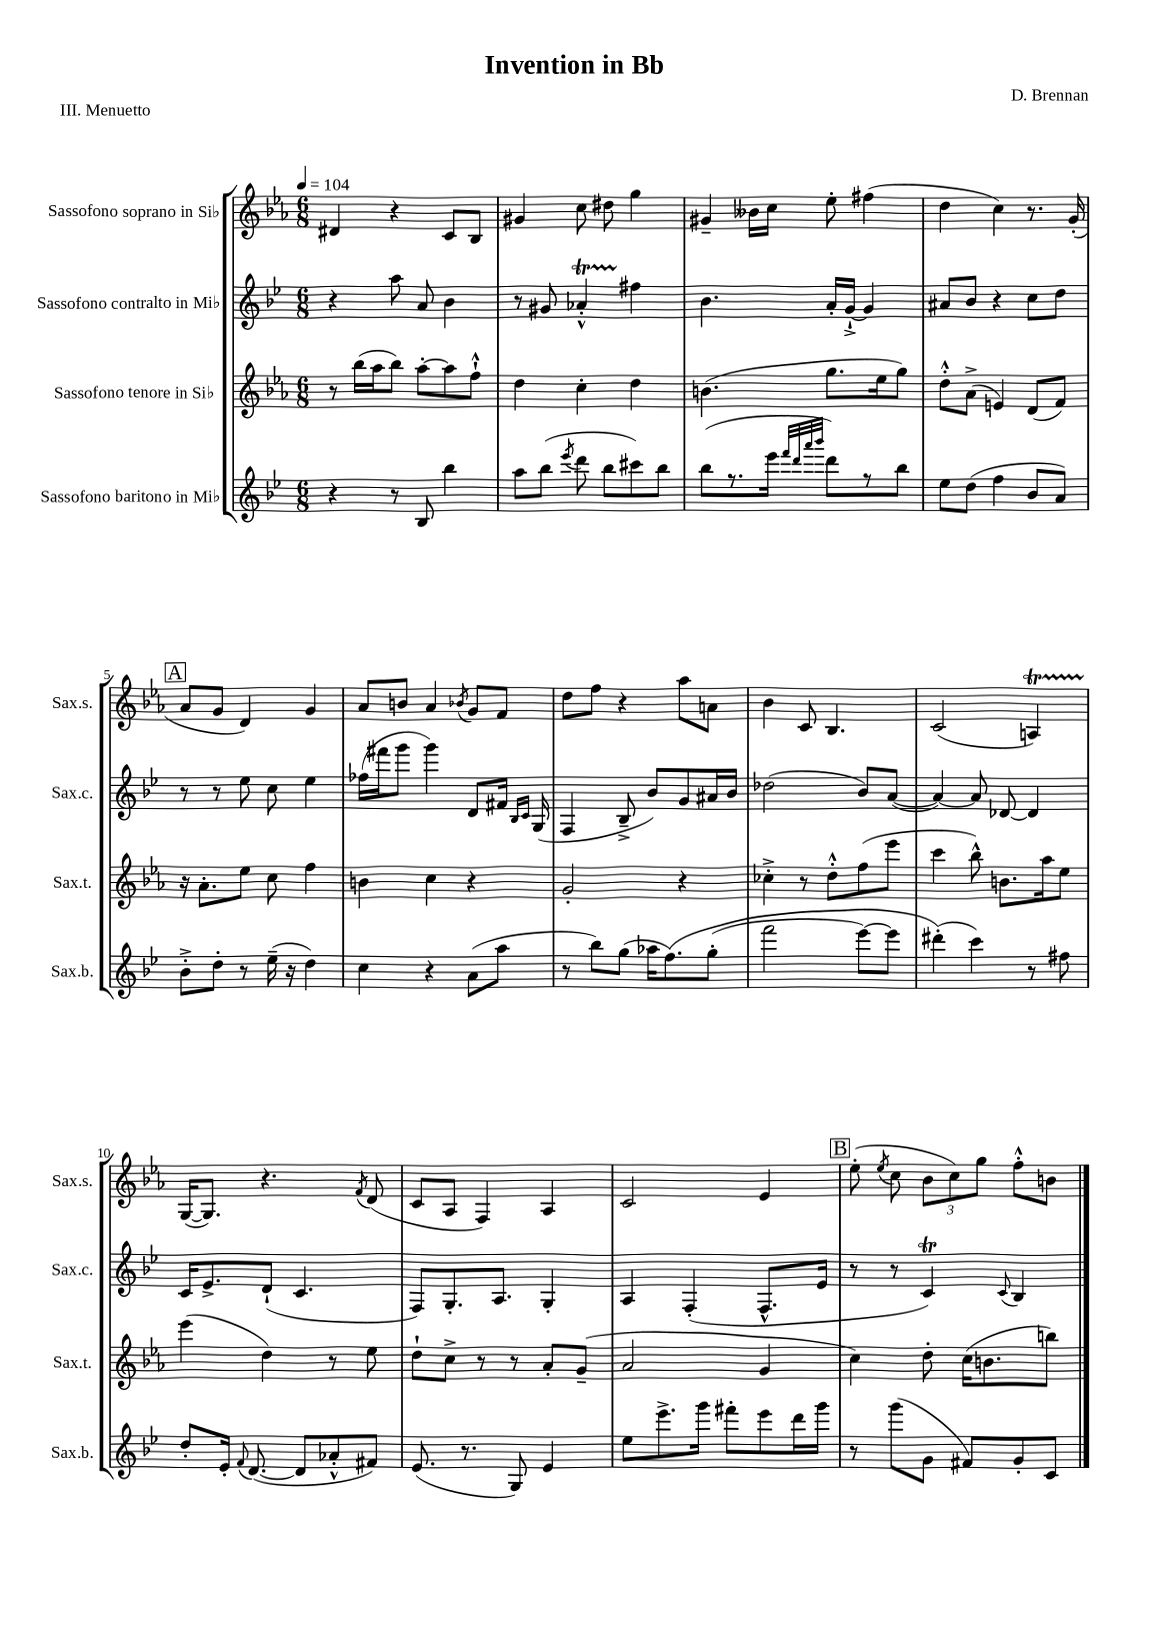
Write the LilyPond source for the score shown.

\header { title = "Invention in Bb" composer = "D. Brennan" piece = "III. Menuetto" }
<<
\new StaffGroup <<
\new Staff = "s0" \with { instrumentName = "Sassofono soprano in Sib" shortInstrumentName = "Sax.s." } {
    \clef treble \key ees \major \numericTimeSignature \time 6/8 \tempo 4 = 104
    \autoBeamOff dis'4 r4 c'8[ bes8] |
    gis'4 c''8 dis''8 g''4 |
    gis'4-- beses'16[ c''16] ees''8-. fis''4( |
    d''4 c''4) r8. g'16-.( |
    \mark \markup { \box "A" } aes'8[ g'8] d'4) g'4 |
    aes'8[ b'8] aes'4 \acciaccatura { bes'8 } g'8[ f'8] |
    d''8[ f''8] r4 aes''8[ a'8] |
    bes'4 c'8 bes4. |
    c'2( a4\startTrillSpan) |
    g16[~\stopTrillSpan( g8.]) r4. \acciaccatura { f'8 } d'8( |
    c'8[ aes8] f4) aes4 |
    c'2 ees'4 |
    \mark \markup { \box "B" } ees''8-.( \acciaccatura { ees''8 } c''8 \tuplet 3/2 { bes'8[ c''8) g''8] } f''8[-.-^ b'8] \bar "|." |
}
\new Staff = "s1" \with { instrumentName = "Sassofono contralto in Mib" shortInstrumentName = "Sax.c." } {
    \clef treble \key bes \major \numericTimeSignature \time 6/8
    \autoBeamOff r4 a''8 a'8 bes'4 |
    r8 gis'8 aes'4-.-^\startTrillSpan fis''4\stopTrillSpan |
    bes'4. a'16[-. g'16]~-!-> g'4 |
    ais'8[ bes'8] r4 c''8[ d''8] |
    \mark \markup { \box "A" } r8 r8 ees''8 c''8 ees''4 |
    fes''16[( fis'''16 g'''8] g'''4) d'8[ fis'16] \grace { bes16[ c'16] } g16( |
    f4 bes8---> bes'8[) g'8 ais'16 bes'16] |
    des''2( bes'8[) a'8]~( |
    a'4~) a'8 des'8~ des'4 |
    c'16[ ees'8.-> d'8]-!( c'4. |
    f8[) g8.-. a8.] g4-. |
    a4 f4-.( f8.[-^ ees'16] |
    \mark \markup { \box "B" } r8 r8 c'4\trill) \appoggiatura { c'8 } bes4 \bar "|." |
}
\new Staff = "s2" \with { instrumentName = "Sassofono tenore in Sib" shortInstrumentName = "Sax.t." } {
    \clef treble \key ees \major \numericTimeSignature \time 6/8
    \autoBeamOff r8 bes''16[( aes''16 bes''8]) aes''8[~-. aes''8 f''8]-!-^ |
    d''4 c''4-. d''4 |
    b'4.( g''8.[ ees''16 g''8]) |
    d''8[-.-^ aes'8]->( e'4) d'8[( f'8]) |
    \mark \markup { \box "A" } r16 aes'8.[-. ees''8] c''8 f''4 |
    b'4 c''4 r4 |
    g'2-. r4 |
    ces''4-.-> r8 d''8[-.-^ f''8( ees'''8] |
    c'''4 bes''8-^) b'8.[ aes''16 ees''8] |
    ees'''4( d''4) r8 ees''8 |
    d''8[-! c''8]-> r8 r8 aes'8[-. g'8]--( |
    aes'2 g'4 |
    \mark \markup { \box "B" } c''4) d''8-. c''16[( b'8. b''8]) \bar "|." |
}
\new Staff = "s3" \with { instrumentName = "Sassofono baritono in Mib" shortInstrumentName = "Sax.b." } {
    \clef treble \key bes \major \numericTimeSignature \time 6/8
    \autoBeamOff r4 r8 bes8 bes''4 |
    a''8[ bes''8]( \acciaccatura { ees'''8 } d'''8 bes''8[ cis'''8) bes''8] |
    bes''8[( r8. ees'''16] \grace { f'''32[ d'''32 a'''32 bes'''32] } d'''8[) r8 bes''8] |
    ees''8[ d''8]( f''4 bes'8[ a'8]) |
    \mark \markup { \box "A" } bes'8[-.-> d''8]-. r8 ees''16--( r16 d''4) |
    c''4 r4 a'8[( a''8] |
    r8 bes''8[) g''8]( aes''16[ f''8.)\( g''8]-.( |
    f'''2 ees'''8[~) ees'''8] |
    dis'''4-.(\) c'''4) r8 fis''8 |
    d''8[-. ees'16]-. \appoggiatura { f'8 } d'8.~( d'8[ aes'8-.-^ fis'8]) |
    ees'8.( r8. g8) ees'4 |
    ees''8[ ees'''8.-> g'''16] fis'''8[-. ees'''8 d'''16 g'''16] |
    \mark \markup { \box "B" } r8 g'''8[( g'8] fis'8[) g'8-. c'8] \bar "|." |
}
>>
>>
